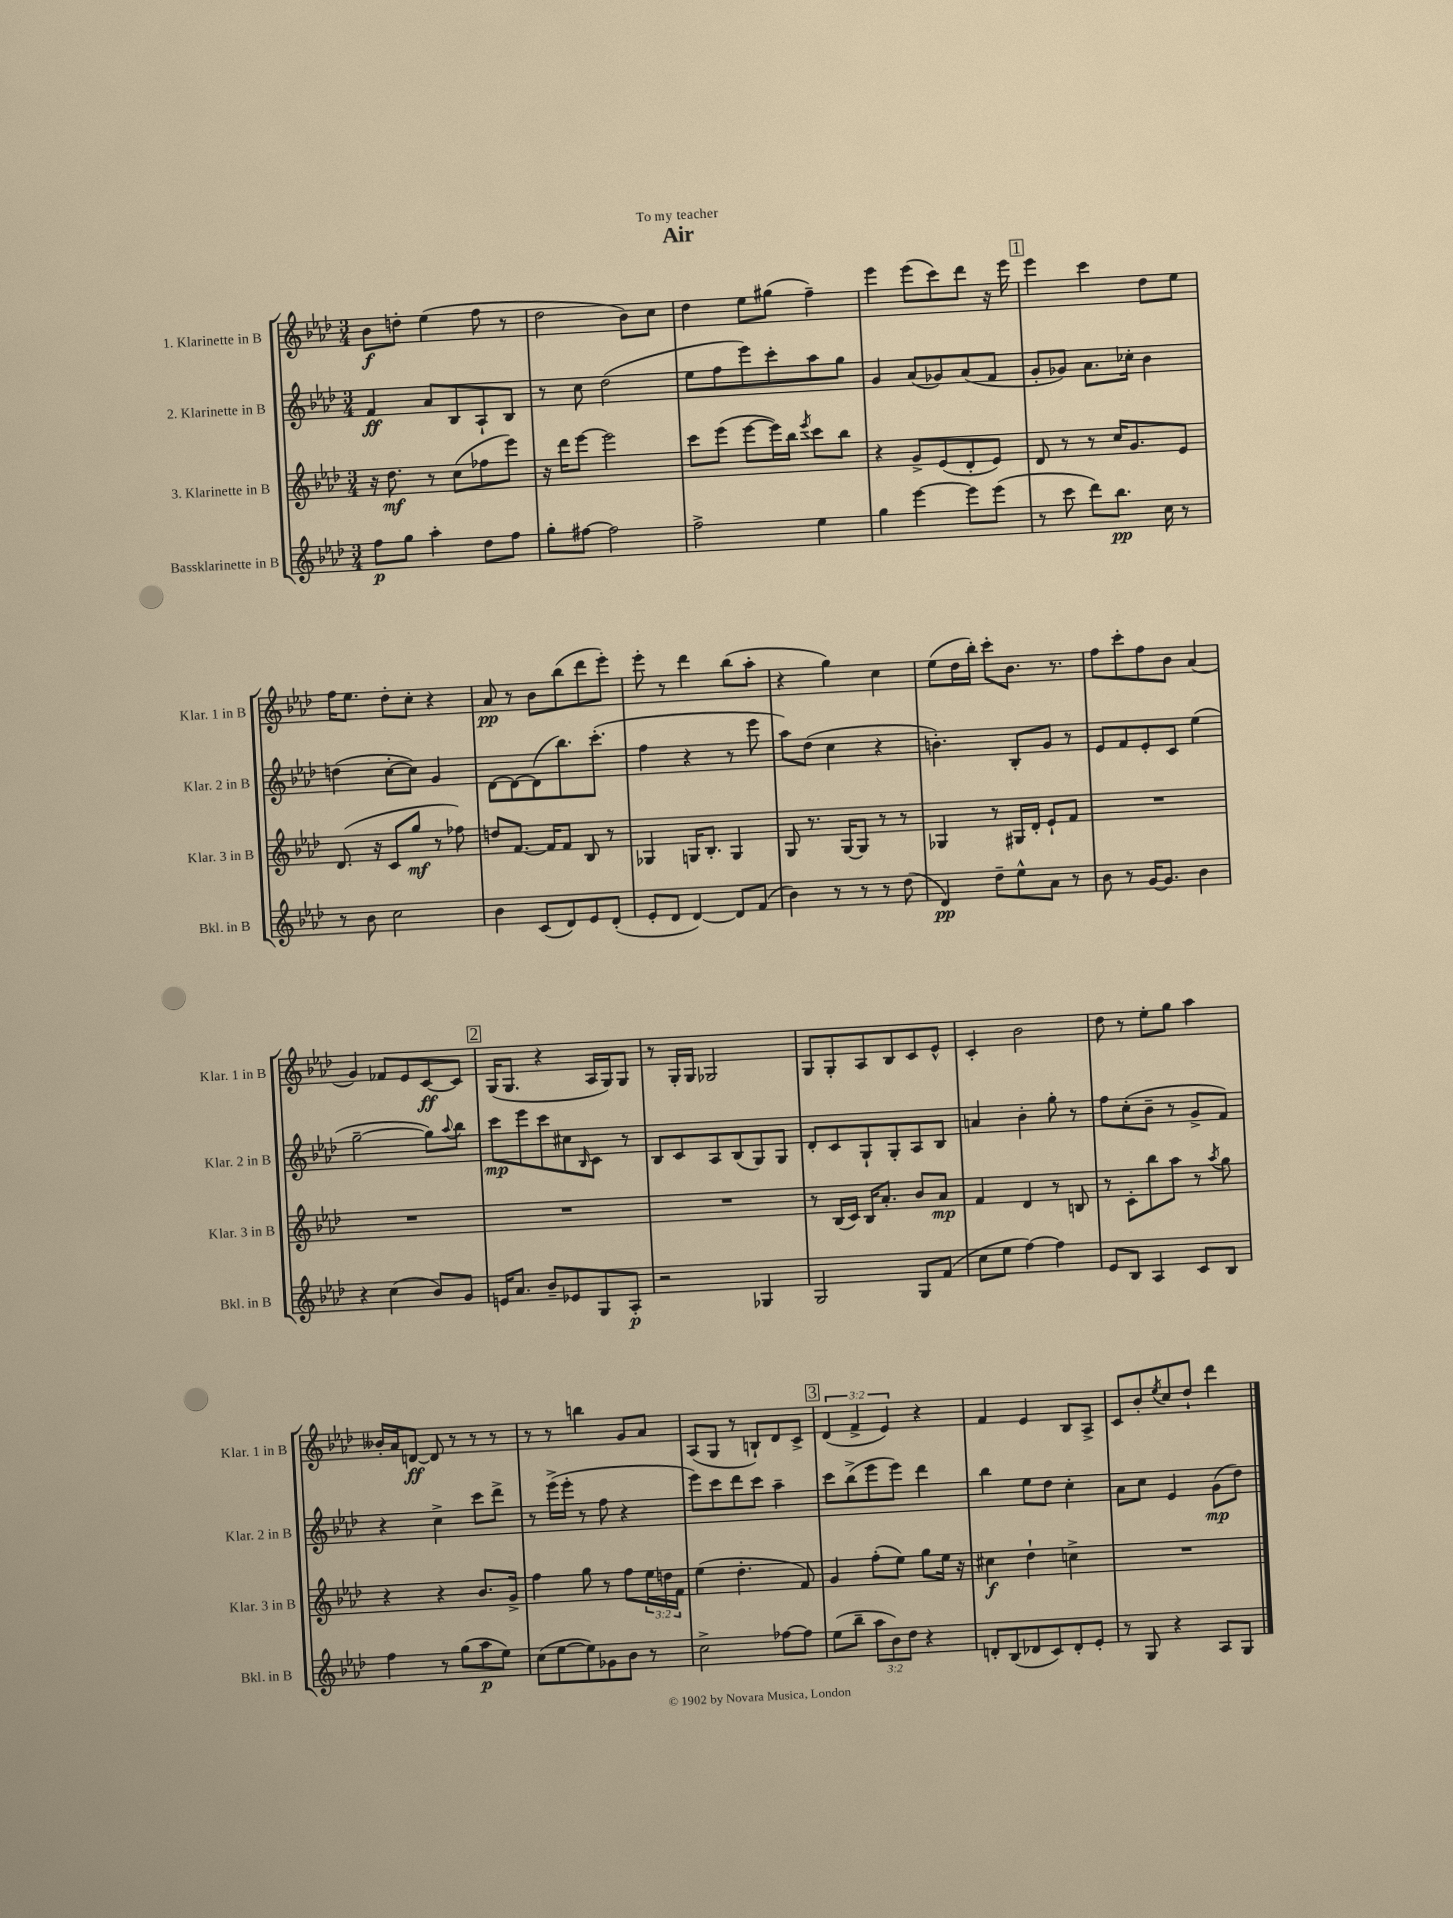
\header { title = "Air" dedication = "To my teacher" }
<<
\new StaffGroup <<
\new Staff = "s0" \with { instrumentName = "1. Klarinette in B" shortInstrumentName = "Klar. 1 in B" } {
    \clef treble \key aes \major \numericTimeSignature \time 3/4 \override Staff.TupletNumber.text = #tuplet-number::calc-fraction-text
    bes'8\f d''8-. ees''4( f''8 r8 |
    des''2 bes'8) c''8 |
    des''4 ees''8 gis''8( f''4--) |
    ees'''4 ees'''8( c'''8) des'''8 r16 ees'''16 |
    \mark \markup { \box "1" } ees'''4 c'''4 des''8 ees''8 |
    f''16 ees''8. des''8-. c''8-. r4 |
    aes'8\pp r8 bes'8 bes''8( des'''8 ees'''8-.) |
    ees'''8-. r8 des'''4 bes''8( aes''8-. |
    r4 g''4) c''4 |
    ees''8( des''16 bes''16-.) c'''8-. bes'8. r8. |
    f''8 c'''8-. f''8 bes'8 aes'4( |
    g'4) fes'8 ees'8 c'8~\ff c'8 |
    \mark \markup { \box "2" } g16( g8. r4 aes16 g16) g8 |
    r8 g16-. g16 ges2 |
    g8 g8-. aes8 bes8 c'8 ees'8-^ |
    c'4-. bes'2 |
    des''8 r8 ees''8-. g''8 aes''4 |
    beses'16-. aes'16 d'8~\ff d'8 r8 r8 r8 |
    r8 r8 b''4 g'8 aes'8 |
    aes8( g8 r8 b8-!) des'8 c'8-> |
    \mark \markup { \box "3" } \tuplet 3/2 { des'4( f'4-> ees'4) } r4 |
    f'4 ees'4 bes8 aes8-> |
    c'8 bes'8-. \acciaccatura { ees''8 } c''8 des''8-! des'''4 \bar "|." |
}
\new Staff = "s1" \with { instrumentName = "2. Klarinette in B" shortInstrumentName = "Klar. 2 in B" } {
    \clef treble \key aes \major \numericTimeSignature \time 3/4
    f'4\ff aes'8 bes8 aes8-! bes8 |
    r8 c''8 des''2( |
    ees''8 f''8 ees'''8) c'''8-. aes''8 g''8 |
    g'4 aes'8( ges'8) aes'8( f'8 |
    \mark \markup { \box "1" } g'8-. ges'8) aes'8. ces''16-. bes'4 |
    d''4( c''8~-. c''8) g'4 |
    des'8~ des'8~ des'8( bes''8.) c'''8.-.( |
    f''4 r4 r8 ees'''8 |
    aes''8) des''8( c''4 r4 |
    b'4.-.) bes8-. g'8 r8 |
    ees'8 f'8 ees'8-. c'8 ees''4( |
    g''2~-- g''8) \appoggiatura { aes''8 } bes''8 |
    \mark \markup { \box "2" } c'''8\mp ees'''8 c'''8 cis''8 \grace { bes16 } c'8 r8 |
    bes8 c'8 aes8 bes8( g8) g8 |
    des'8-. c'8 g8-! g8-. aes8 bes8 |
    a'4 bes'4-. g''8-. r8 |
    f''8 c''8-.( bes'8-- r8 g'8-> f'8) |
    r4 c''4-> c'''8 des'''8-> |
    r8 ees'''16->( ees'''16-. r8 f''8 r4 |
    ees'''8) c'''8 des'''8 c'''8 aes''4-- |
    \mark \markup { \box "3" } c'''8 bes''8->( ees'''8 ees'''8) des'''4 |
    bes''4 ees''8 des''8 c''4-. |
    aes'8 c''8 ees'4 g'8\mp( des''8) \bar "|." |
}
\new Staff = "s2" \with { instrumentName = "3. Klarinette in B" shortInstrumentName = "Klar. 3 in B" } {
    \clef treble \key aes \major \numericTimeSignature \time 3/4 \override Staff.TupletNumber.text = #tuplet-number::calc-fraction-text
    r16 des''8.\mf r8 c''8( fes''8 ees'''8) |
    r16 des'''16 ees'''8~ ees'''2 |
    c'''8 ees'''8( ees'''8~ ees'''16) bes''16 \acciaccatura { ees'''8 } c'''8 bes''8 |
    r4 g'8-> ees'8( des'8-. ees'8) |
    \mark \markup { \box "1" } des'8 r8 r8 c''16 g'8. ees'8 |
    des'8.( r16 c'8 g''8\mf r8 fes''8) |
    d''8 f'8.~ f'16 f'8 bes8 r8 |
    ges4 g16 bes8.-. g4 |
    g8 r8. g16~ g8 r8 r8 |
    ges4 r8 gis16 des'16-. ees'8-! f'8 |
    R2. |
    R2. |
    \mark \markup { \box "2" } R2. |
    R2. |
    r8 bes16( c'16) bes16 aes'8.-. bes'8 aes'8\mp |
    f'4 des'4 r8 b8 |
    r8 c'8-. bes''8 aes''8 r8 \acciaccatura { aes''8 } g''8 |
    r4 r4 bes'8. g'16-> |
    f''4 g''8 r8 f''8 \tuplet 3/2 { ees''16 d''16 f'16 } |
    ees''4( des''4.-. f'8) |
    \mark \markup { \box "3" } g'4 f''8-.( ees''8) g''8 ees''16 r16 |
    cis''4\f des''4-! c''4-> |
    R2. \bar "|." |
}
\new Staff = "s3" \with { instrumentName = "Bassklarinette in B" shortInstrumentName = "Bkl. in B" } {
    \clef treble \key aes \major \numericTimeSignature \time 3/4 \override Staff.TupletNumber.text = #tuplet-number::calc-fraction-text
    f''8\p g''8 aes''4-. des''8 f''8 |
    g''8-. fis''8~ fis''2 |
    f''2-> ees''4 |
    g''4 ees'''4~ ees'''8 ees'''8( |
    \mark \markup { \box "1" } r8 c'''8 des'''8) bes''8.\pp c''16 r8 |
    r8 bes'8 c''2 |
    bes'4 c'8( des'8) ees'8 des'8-.( |
    ees'8-. des'8 des'4~) des'8 f'8( |
    bes'4) r8 r8 r8 des''8( |
    des'4\pp) des''8-- ees''8-^ aes'8 r8 |
    bes'8 r8 g'16~ g'8. bes'4 |
    r4 c''4( bes'8) g'8 |
    \mark \markup { \box "2" } e'16 aes'8. bes'8-- ees'8 g8 aes8-.\p |
    r2 ges4 |
    g2 g8 f'8( |
    c''8 ees''8 f''4~) f''4 |
    ees'8 bes8 aes4 c'8 bes8 |
    f''4 r8 g''8( aes''8\p ees''8) |
    c''8( ees''8~ ees''8) ges'8 bes'8 r8 |
    c''2-> fes''8~ fes''8 |
    \mark \markup { \box "3" } ees''8( bes''8-- \tuplet 3/2 { aes''8 bes'8) des''8 } r4 |
    d'8-. bes8( des'8 c'8) des'8-. ees'8-. |
    r8 g8 r4 aes8 g8 \bar "|." |
}
>>
>>
\layout { \context { \Score \remove "Bar_number_engraver" } }
